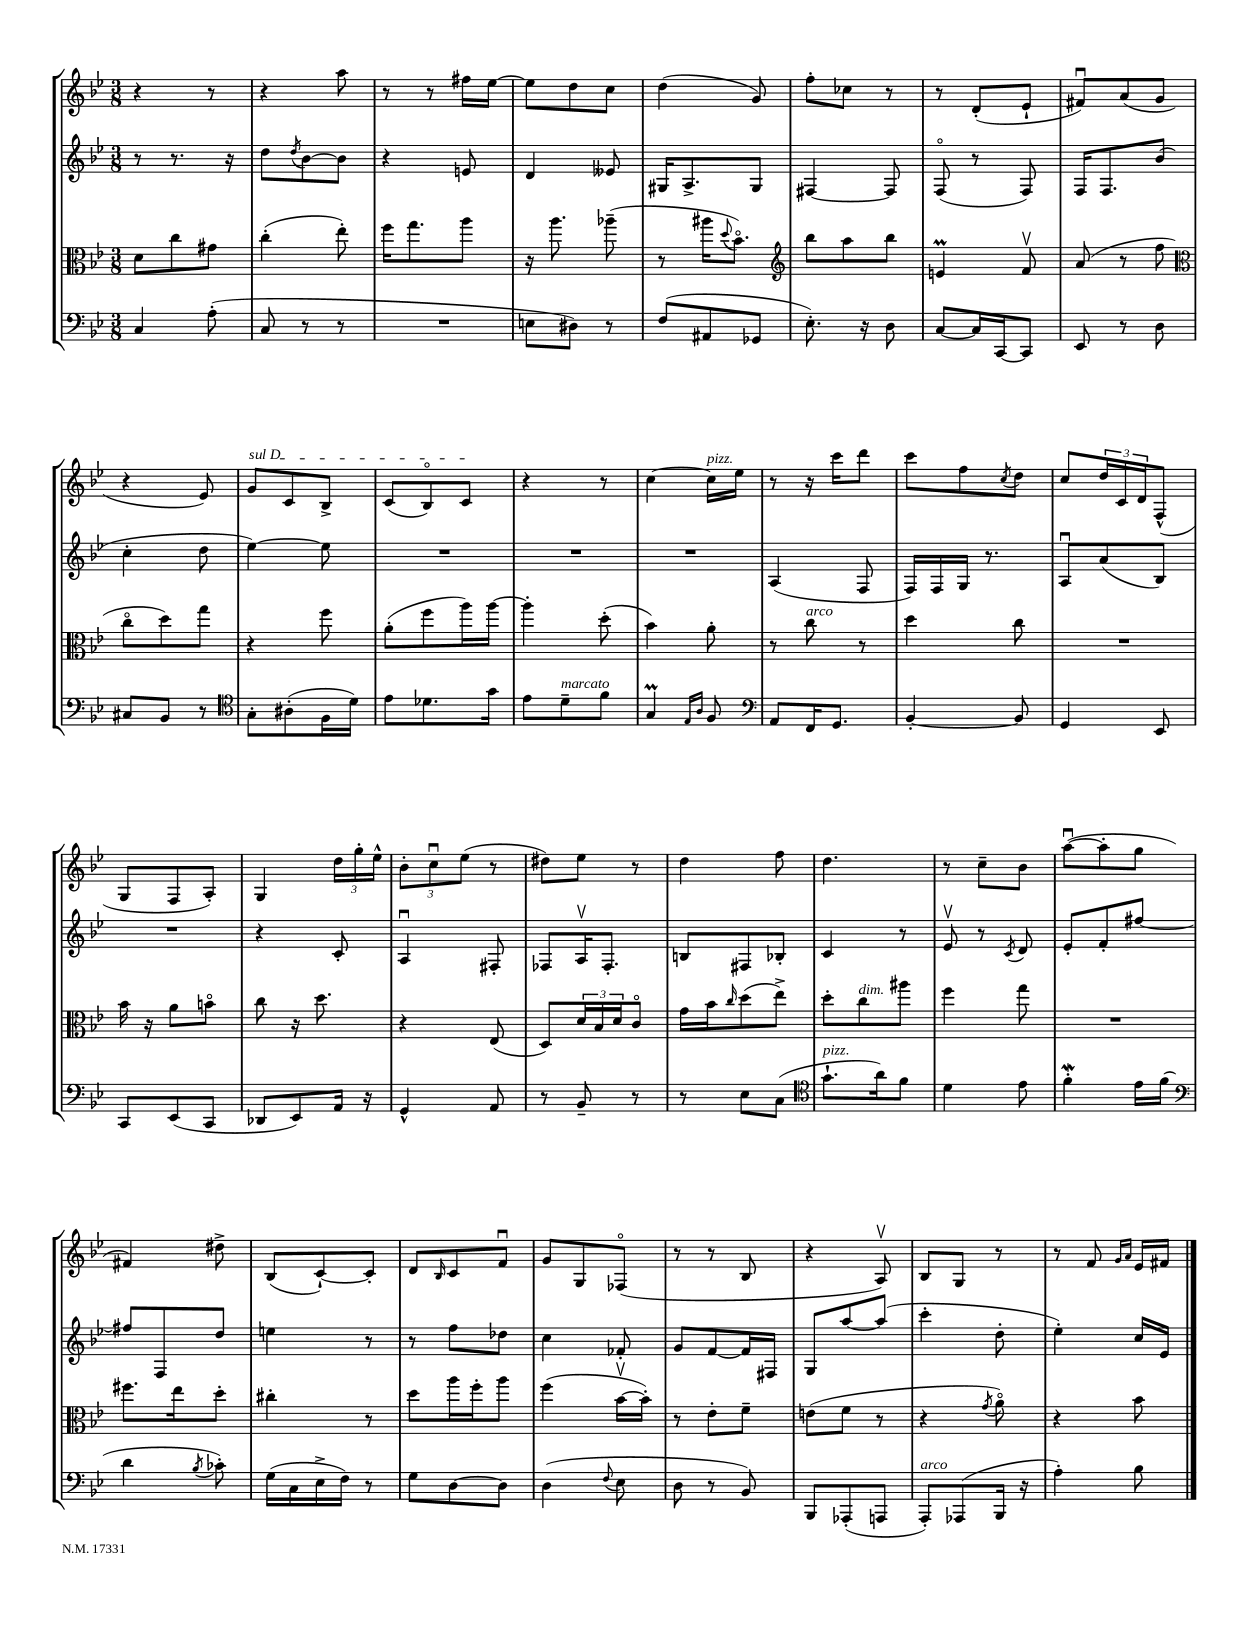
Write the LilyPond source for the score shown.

<<
\new StaffGroup <<
\new Staff = "s0" {
    \clef treble \key bes \major \numericTimeSignature \time 3/8
    r4 r8 |
    r4 a''8 |
    r8 r8 fis''16 ees''16~ |
    ees''8 d''8 c''8 |
    d''4( g'8) |
    f''8-. ces''8 r8 |
    r8 d'8-.( ees'8-! |
    fis'8\downbow) a'8( g'8 |
    r4 ees'8) |
    \once \override TextSpanner.bound-details.left.text = \markup { \italic "sul D" } g'8\startTextSpan c'8 bes8-> |
    c'8( bes8\flageolet) c'8\stopTextSpan |
    r4 r8 |
    c''4~ c''16^\markup { \italic "pizz." } ees''16 |
    r8 r16 c'''16 d'''8 |
    c'''8 f''8 \acciaccatura { c''8 } d''8 |
    c''8 \tuplet 3/2 { d''16 c'16 d'16 } f8-^( |
    g8 f8 a8-.) |
    g4 \tuplet 3/2 { d''16 g''16-. ees''16-^ } |
    \tuplet 3/2 { bes'8-. c''8\downbow ees''8( } r8 |
    dis''8) ees''8 r8 |
    d''4 f''8 |
    d''4. |
    r8 c''8-- bes'8 |
    a''8~\downbow( a''8-. g''8 |
    fis'4) dis''8-> |
    bes8( c'8~-!) c'8-. |
    d'8 \grace { bes16 } c'8 f'8\downbow |
    g'8 g8 fes8\flageolet( |
    r8 r8 bes8 |
    r4 a8\upbow) |
    bes8 g8 r8 |
    r8 f'8 \grace { g'16 a'16 } ees'16 fis'16 \bar "|." |
}
\new Staff = "s1" {
    \clef treble \key bes \major \numericTimeSignature \time 3/8
    r8 r8. r16 |
    d''8 \acciaccatura { d''8 } bes'8~ bes'8 |
    r4 e'8 |
    d'4 eeses'8 |
    gis16 a8.-> gis8 |
    fis4~ fis8 |
    f8\flageolet( r8 f8) |
    f16 f8. bes'8( |
    c''4-. d''8 |
    ees''4~) ees''8 |
    R4. |
    R4. |
    R4. |
    a4( f8 |
    f16) f16 g16 r8. |
    a8\downbow a'8( bes8) |
    R4. |
    r4 c'8-. |
    a4\downbow fis8-. |
    fes8 a16\upbow fes8.-. |
    b8 fis8 bes8-. |
    c'4 r8 |
    ees'8\upbow r8 \acciaccatura { c'8 } d'8 |
    ees'8-. f'8-. fis''8~ |
    fis''8 f8 d''8 |
    e''4 r8 |
    r8 f''8 des''8 |
    c''4 fes'8-. |
    g'8 f'8~ f'16 fis16 |
    g8 a''8~ a''8( |
    c'''4-. d''8-. |
    ees''4-.) c''16 ees'16 \bar "|." |
}
\new Staff = "s2" {
    \clef alto \key bes \major \numericTimeSignature \time 3/8
    d'8 c''8 gis'8 |
    c''4-.( ees''8-.) |
    f''16 g''8. a''8 |
    r16 a''8. aes''8--( |
    r8 ais''16 \appoggiatura { d''8 } bes'8.\flageolet) |
    \clef treble bes''8 a''8 bes''8 |
    e'4\prall f'8\upbow |
    a'8( r8 f''8 |
    \clef alto c''8\flageolet d''8) g''8 |
    r4 f''8 |
    a'8-.( f''8 a''16) a''16~ |
    a''4-. d''8-.( |
    bes'4) a'8-. |
    r8 c''8^\markup { \italic "arco" } r8 |
    d''4 c''8 |
    R4. |
    bes'16 r16 a'8 b'8\flageolet |
    c''8 r16 d''8. |
    r4 ees8( |
    d8) \tuplet 3/2 { d'16 bes16 d'16 } c'8\flageolet |
    g'16 bes'16 \grace { c''16 } d''8( ees''8->) |
    d''8-. c''8^\markup { \italic "dim." } ais''8 |
    f''4 g''8 |
    R4. |
    fis''8. ees''16 d''8-. |
    cis''4-. r8 |
    d''8 a''16 f''16-. a''8 |
    f''4( bes'16~\upbow bes'16-.) |
    r8 ees'8-. f'8-- |
    e'8( f'8 r8 |
    r4 \acciaccatura { g'8 } a'8\flageolet) |
    r4 bes'8 \bar "|." |
}
\new Staff = "s3" {
    \clef bass \key bes \major \numericTimeSignature \time 3/8
    c4 a8-.( |
    c8 r8 r8 |
    R4. |
    e8 dis8) r8 |
    f8( ais,8 ges,8 |
    ees8.-.) r16 d8 |
    c8~ c16 c,16~ c,8 |
    ees,8 r8 d8 |
    cis8 bes,8 r8 |
    \clef tenor g8-. ais8-.( f16 d'16) |
    ees'8 des'8. g'16 |
    ees'8 d'8--^\markup { \italic "marcato" } f'8 |
    g4\prall \grace { ees16 a16 } f8 |
    \clef bass a,8 f,16 g,8. |
    bes,4~-. bes,8 |
    g,4 ees,8 |
    c,8 ees,8( c,8 |
    des,8 ees,8) a,16 r16 |
    g,4-^ a,8 |
    r8 bes,8-- r8 |
    r8 ees8 c8( |
    \clef tenor g'8.-!^\markup { \italic "pizz." } a'16) f'8 |
    d'4 ees'8 |
    f'4-.\mordent ees'16 f'16( |
    \clef bass d'4 \acciaccatura { bes8 } ces'8-.) |
    g16( c16 ees16-> f16) r8 |
    g8 d8~ d8 |
    d4( \appoggiatura { f8 } ees8 |
    d8 r8 bes,8) |
    bes,,8 aes,,8-.( a,,8 |
    a,,8-.^\markup { \italic "arco" }) aes,,8( bes,,16 r16 |
    a4-.) bes8 \bar "|." |
}
>>
>>
\layout { \context { \Score \remove "Bar_number_engraver" } }
